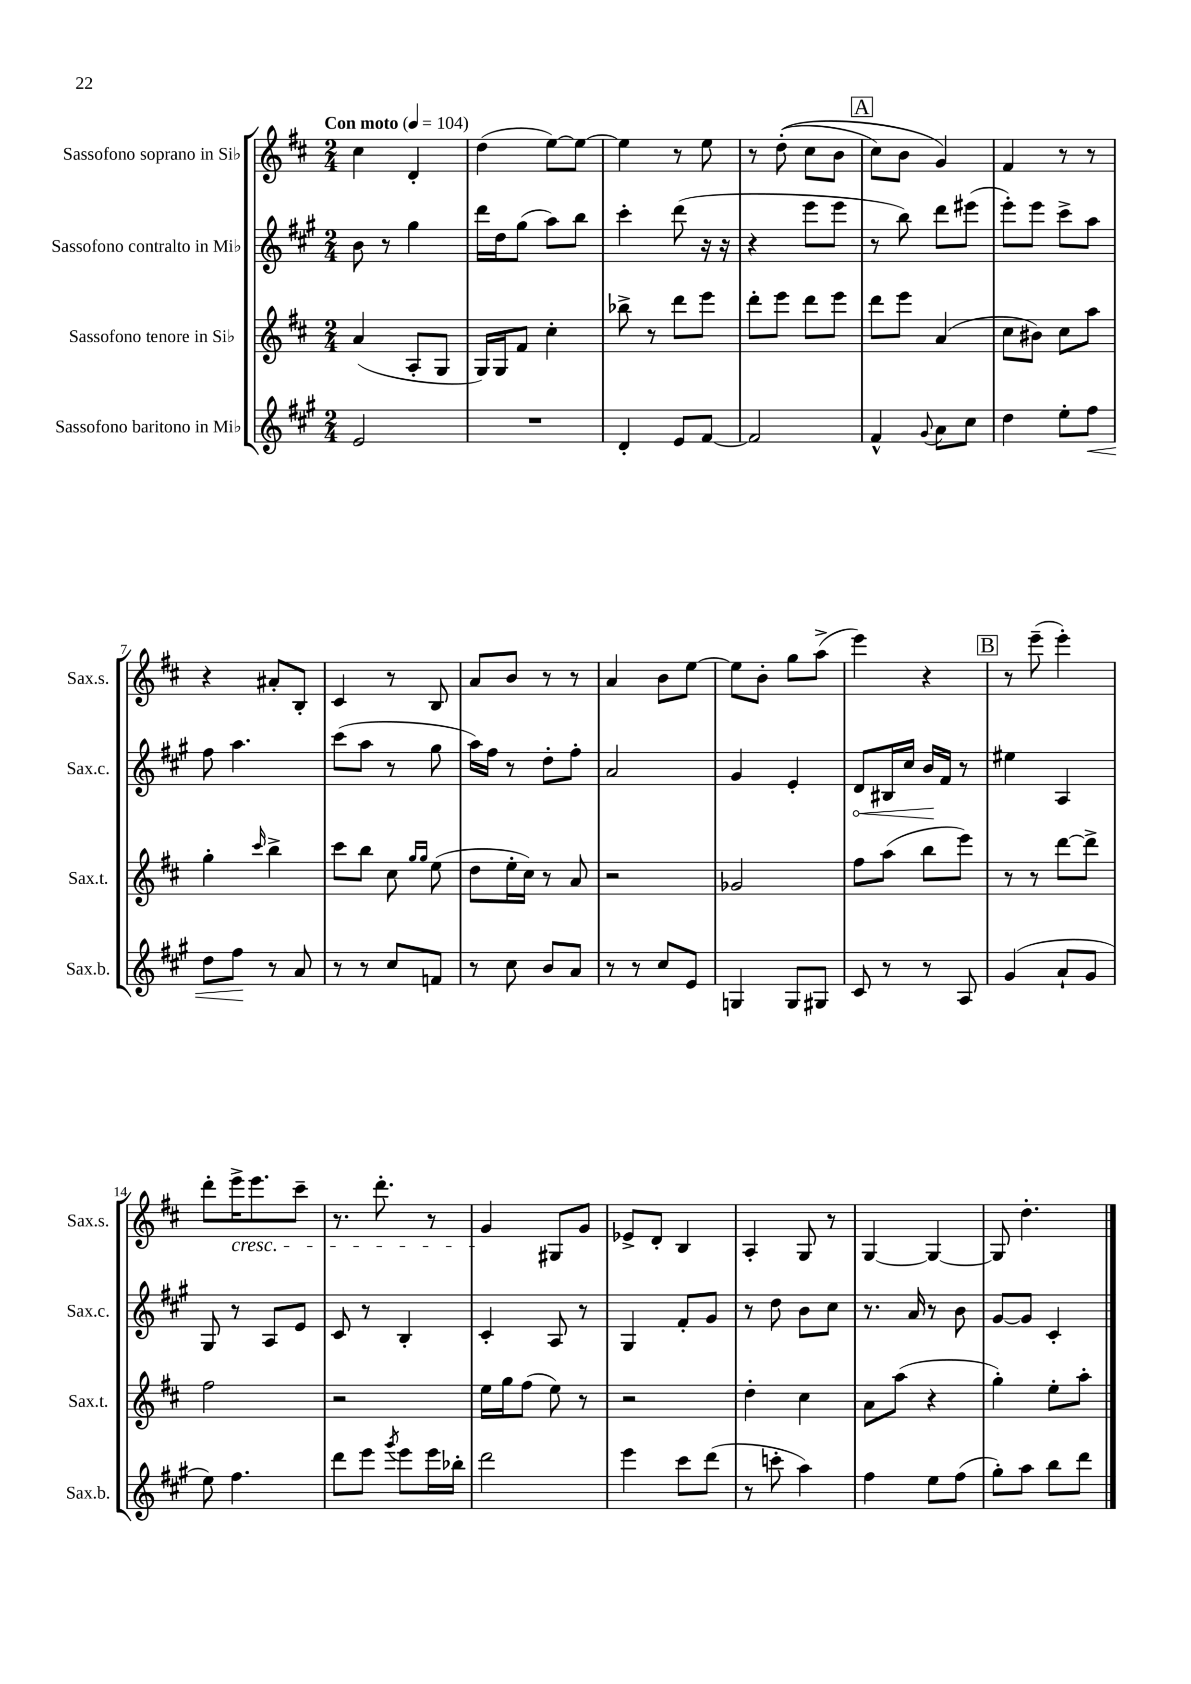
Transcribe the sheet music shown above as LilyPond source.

<<
\new StaffGroup <<
\new Staff = "s0" \with { instrumentName = "Sassofono soprano in Sib" shortInstrumentName = "Sax.s." } {
    \clef treble \key d \major \numericTimeSignature \time 2/4 \tempo "Con moto" 4 = 104
    cis''4 d'4-. |
    d''4( e''8~) e''8~ |
    e''4 r8 e''8 |
    r8 d''8-.(\( cis''8 b'8 |
    \mark \markup { \box "A" } cis''8) b'8 g'4\) |
    fis'4 r8 r8 |
    r4 ais'8-. b8-. |
    cis'4 r8 b8 |
    a'8 b'8 r8 r8 |
    a'4 b'8 e''8~ |
    e''8 b'8-. g''8 a''8->( |
    e'''4) r4 |
    \mark \markup { \box "B" } r8 e'''8--( e'''4-.) |
    d'''8-. e'''16->\cresc e'''8. cis'''8-- |
    r8. d'''8.-. r8 |
    g'4\! gis8 g'8 |
    ees'8-> d'8-. b4 |
    a4-. g8 r8 |
    g4~ g4~ |
    g8 d''4.-. \bar "|." |
}
\new Staff = "s1" \with { instrumentName = "Sassofono contralto in Mib" shortInstrumentName = "Sax.c." } {
    \clef treble \key a \major \numericTimeSignature \time 2/4
    b'8 r8 gis''4 |
    d'''16 d''16 gis''8( a''8) b''8 |
    cis'''4-. d'''8( r16 r16 |
    r4 e'''8 e'''8 |
    \mark \markup { \box "A" } r8 b''8) d'''8 eis'''8( |
    e'''8-.) e'''8 cis'''8-> a''8 |
    fis''8 a''4. |
    cis'''8( a''8 r8 gis''8 |
    a''16) fis''16 r8 d''8-. fis''8-. |
    a'2 |
    gis'4 e'4-. |
    \once \override Hairpin.circled-tip = ##t d'8\< bis16 cis''16 b'16\! fis'16 r8 |
    \mark \markup { \box "B" } eis''4 a4 |
    gis8 r8 a8 e'8 |
    cis'8 r8 b4-. |
    cis'4-. a8 r8 |
    gis4 fis'8-. gis'8 |
    r8 d''8 b'8 cis''8 |
    r8. a'16 r8 b'8 |
    gis'8~ gis'8 cis'4-. \bar "|." |
}
\new Staff = "s2" \with { instrumentName = "Sassofono tenore in Sib" shortInstrumentName = "Sax.t." } {
    \clef treble \key d \major \numericTimeSignature \time 2/4
    a'4( a8-. g8 |
    g16) g16 fis'8 cis''4-. |
    bes''8-> r8 d'''8 e'''8 |
    d'''8-. e'''8 d'''8 e'''8 |
    \mark \markup { \box "A" } d'''8 e'''8 a'4( |
    cis''8 bis'8) cis''8 a''8 |
    g''4-. \grace { cis'''16 } b''4-> |
    cis'''8 b''8 cis''8 \grace { g''16 g''16 } e''8( |
    d''8 e''16-. cis''16) r8 a'8 |
    r2 |
    ges'2 |
    fis''8 a''8( b''8 e'''8) |
    \mark \markup { \box "B" } r8 r8 d'''8~ d'''8-> |
    fis''2 |
    r2 |
    e''16 g''16 fis''8( e''8) r8 |
    r2 |
    d''4-. cis''4 |
    a'8 a''8( r4 |
    g''4-.) e''8-. a''8-. \bar "|." |
}
\new Staff = "s3" \with { instrumentName = "Sassofono baritono in Mib" shortInstrumentName = "Sax.b." } {
    \clef treble \key a \major \numericTimeSignature \time 2/4
    e'2 |
    R2 |
    d'4-. e'8 fis'8~ |
    fis'2 |
    \mark \markup { \box "A" } fis'4-^ \appoggiatura { gis'8 } a'8 cis''8 |
    d''4 e''8-. fis''8\< |
    d''8 fis''8\! r8 a'8 |
    r8 r8 cis''8 f'8 |
    r8 cis''8 b'8 a'8 |
    r8 r8 cis''8 e'8 |
    g4 g8 gis8 |
    cis'8 r8 r8 a8 |
    \mark \markup { \box "B" } gis'4( a'8-! gis'8 |
    e''8) fis''4. |
    d'''8 e'''8 \acciaccatura { gis'''8 } e'''8 e'''16 bes''16-. |
    d'''2 |
    e'''4 cis'''8 d'''8( |
    r8 c'''8-. a''4) |
    fis''4 e''8 fis''8( |
    gis''8-.) a''8 b''8 d'''8 \bar "|." |
}
>>
>>
